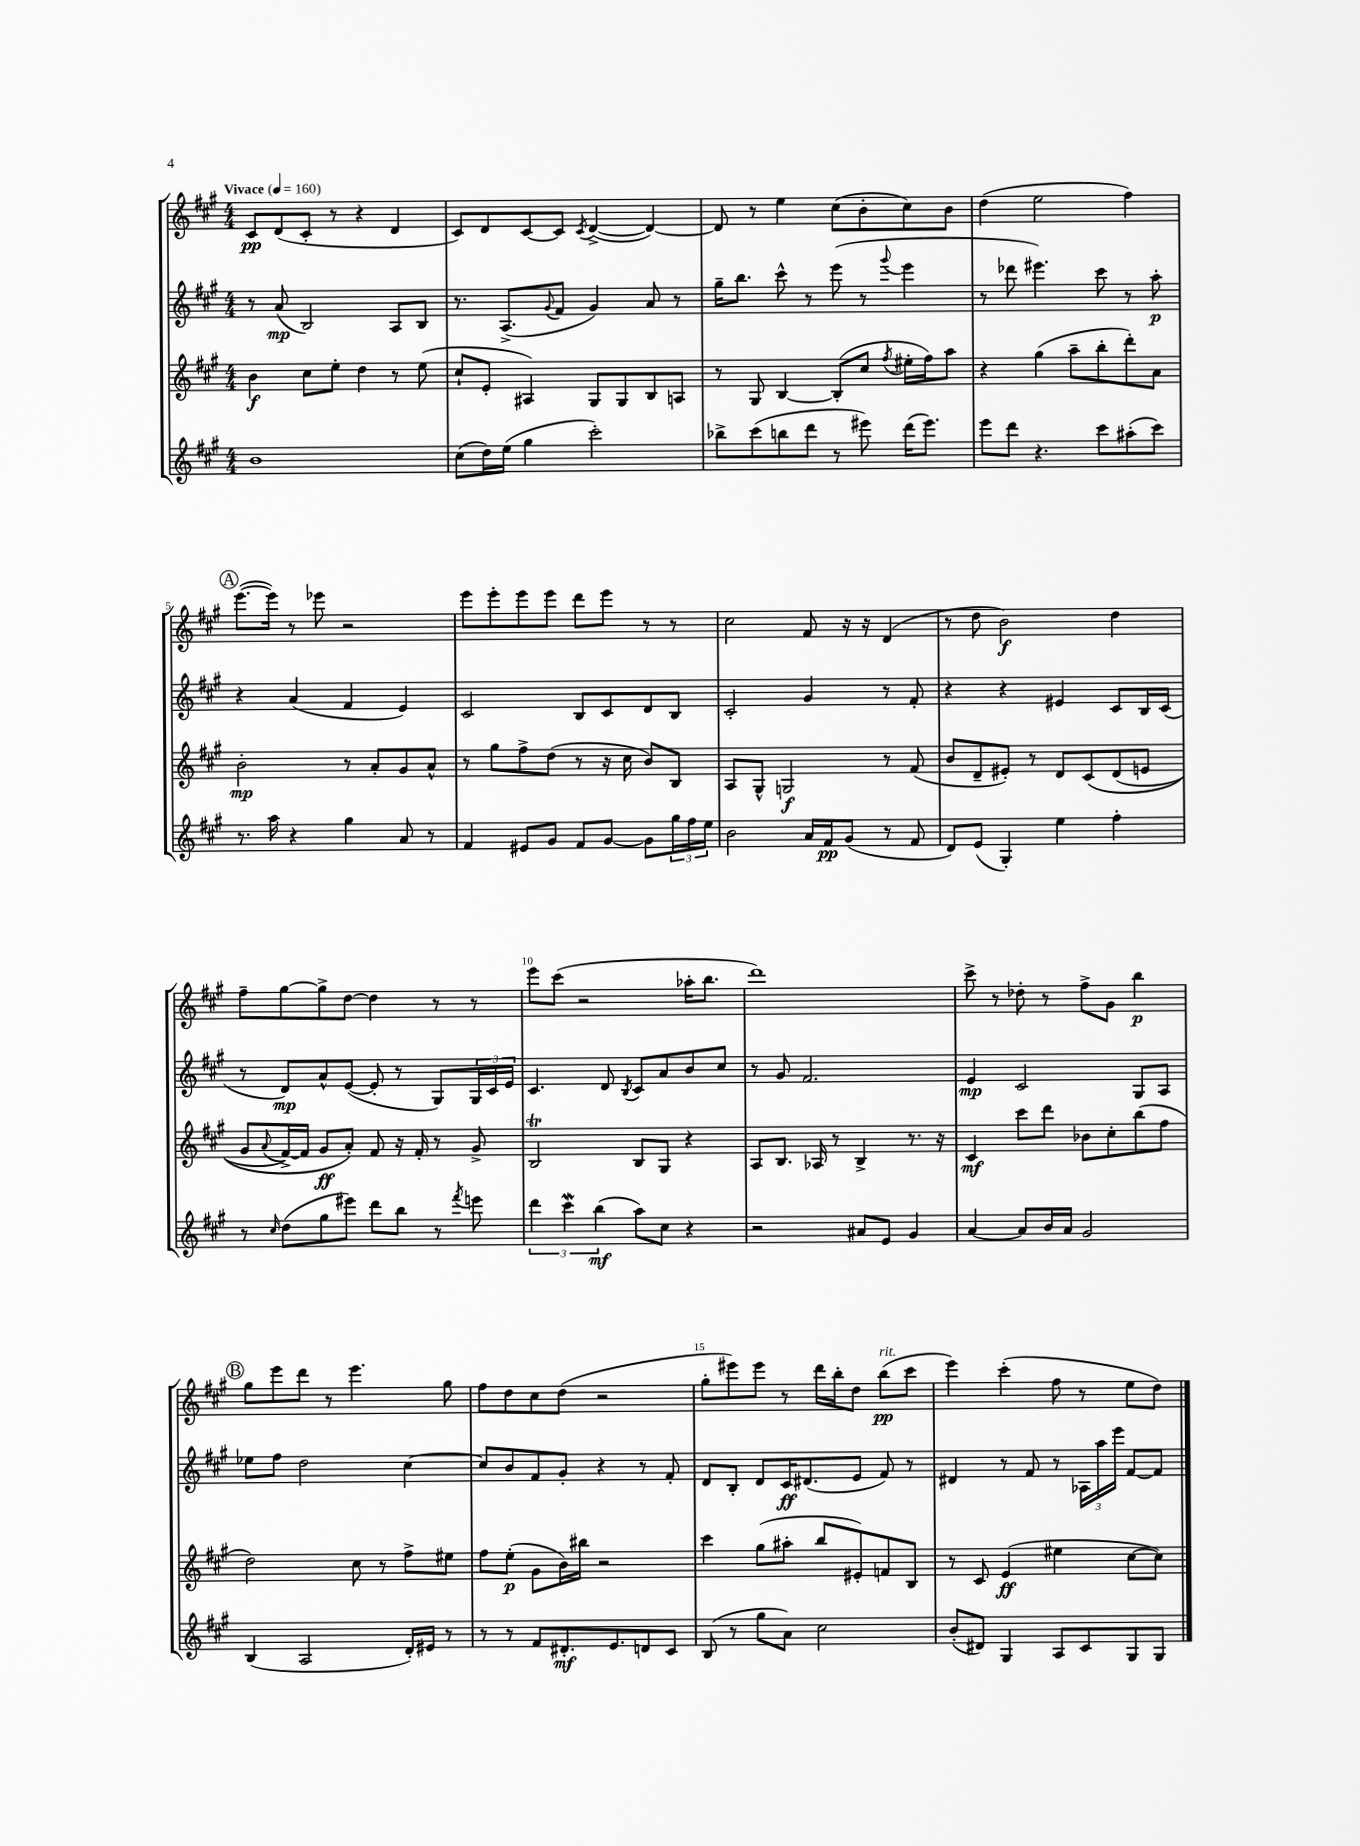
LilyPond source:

<<
\new StaffGroup <<
\new Staff = "s0" {
    \clef treble \key a \major \numericTimeSignature \time 4/4 \tempo "Vivace" 4 = 160
    cis'8\pp d'8( cis'8-. r8 r4 d'4 |
    cis'8) d'8 cis'8~ cis'8 \acciaccatura { cis'8 } d'4~->( d'4~) |
    d'8 r8 e''4 cis''8( b'8-. cis''8) b'8 |
    d''4( e''2 fis''4) |
    \mark \markup { \circle "A" } e'''8.~( e'''16) r8 ees'''8 r2 |
    e'''8 e'''8-. e'''8 e'''8 d'''8 e'''8 r8 r8 |
    cis''2 fis'8 r16 r16 d'4( |
    r8 d''8 b'2\f) d''4 |
    fis''8-- gis''8~ gis''8-> d''8~ d''4 r8 r8 |
    e'''8 cis'''8( r2 aes''16-. b''8. |
    d'''1) |
    cis'''8-> r8 des''8-. r8 fis''8-> gis'8 b''4\p |
    \mark \markup { \circle "B" } gis''8 e'''8 d'''8 r8 e'''4. gis''8 |
    fis''8 d''8 cis''8 d''8( r2 |
    gis''8-. eis'''8) eis'''8 r8 d'''16 b''16-. d''8 b''8\pp^\markup { \italic "rit." }( cis'''8 |
    e'''4) cis'''4-.( fis''8 r8 e''8 d''8) \bar "|." |
}
\new Staff = "s1" {
    \clef treble \key a \major \numericTimeSignature \time 4/4
    r8 a'8\mp( b2) a8 b8 |
    r8. a8.->( \appoggiatura { gis'8 } fis'8 gis'4) a'8 r8 |
    gis''16-- b''8. cis'''8-^ r8 e'''8( r8 \appoggiatura { gis'''8 } e'''4 |
    r8 des'''8 eis'''4.) cis'''8 r8 a''8-.\p |
    \mark \markup { \circle "A" } r4 a'4( fis'4 e'4) |
    cis'2 b8 cis'8 d'8 b8 |
    cis'2-. gis'4 r8 fis'8-. |
    r4 r4 eis'4 cis'8 b16 cis'16( |
    r8 d'8\mp) a'8-^ e'8~( e'8-. r8 gis8) \tuplet 3/2 { gis16 cis'16 e'16 } |
    cis'4. d'8 \acciaccatura { b8 } cis'8 a'8 b'8 cis''8 |
    r8 gis'8 fis'2. |
    e'4\mp cis'2 gis8 a8 |
    \mark \markup { \circle "B" } ees''8 fis''8 d''2 cis''4~ |
    cis''8 b'8 fis'8 gis'8-. r4 r8 fis'8-. |
    d'8 b8-. d'8 cis'16\ff dis'8.( e'8 fis'8) r8 |
    dis'4 r8 fis'8 r8 \tuplet 3/2 { aes16 a''16 e'''16 } fis'8~ fis'8 \bar "|." |
}
\new Staff = "s2" {
    \clef treble \key a \major \numericTimeSignature \time 4/4
    b'4\f cis''8 e''8-. d''4 r8 e''8( |
    cis''8-! e'8-. ais4) gis8 gis8 b8 a8 |
    r8 gis8 b4~ b8-.( cis''8 \acciaccatura { fis''8 } eis''16-. fis''16) a''8 |
    r4 gis''4( a''8-- b''8-. d'''8-.) a'8 |
    \mark \markup { \circle "A" } b'2-.\mp r8 a'8-. gis'8 a'8-^ |
    r8 gis''8 fis''8-> d''8( r8 r16 cis''16 b'8) b8 |
    a8 gis8-^ g2\f r8 fis'8( |
    b'8 d'8-- eis'8-.) r8 d'8 cis'8\( d'8( e'8 |
    gis'8 \appoggiatura { a'8 } fis'16~->) fis'16 gis'8\ff a'8-.\) fis'8 r16 fis'16-. r8 gis'8-> |
    b2\trill b8 gis8 r4 |
    a8 b8. aes16 r8 b4-> r8. r16 |
    cis'4\mf cis'''8 d'''8 bes'8 cis''8-. b''8( fis''8 |
    \mark \markup { \circle "B" } d''2) cis''8 r8 fis''8-> eis''8 |
    fis''8 e''8-.\p( gis'8 b'16) bis''16 r2 |
    cis'''4 gis''8( ais''8-. b''8 eis'8-.) f'8 b8 |
    r8 cis'8 e'4\ff( eis''4 cis''8~ cis''8) \bar "|." |
}
\new Staff = "s3" {
    \clef treble \key a \major \numericTimeSignature \time 4/4
    b'1 |
    cis''8( d''16) e''16( gis''4 cis'''2-.) |
    bes''8-> cis'''8( b''8 d'''8 r8 eis'''8) d'''16( eis'''8.) |
    e'''8 d'''8 r4. cis'''8 ais''8-.( cis'''8) |
    \mark \markup { \circle "A" } r8. a''16 r4 gis''4 a'8 r8 |
    fis'4 eis'8 gis'8 fis'8 gis'8~ gis'8 \tuplet 3/2 { gis''16 fis''16 e''16 } |
    b'2 a'16 fis'16\pp gis'8( r8 fis'8 |
    d'8) e'8( gis4-.) e''4 fis''4-. |
    r8 \grace { cis''16 } d''8( gis''8 eis'''8) d'''8 b''8 r8 \acciaccatura { fis'''8 } e'''8 |
    \tuplet 3/2 { d'''4 cis'''4\mordent b''4\mf( } a''8) cis''8 r4 |
    r2 ais'8 e'8 gis'4 |
    a'4~ a'8 b'16 a'16 gis'2 |
    \mark \markup { \circle "B" } b4( a2 d'16-.) eis'16 r8 |
    r8 r8 fis'8 dis'8.-.\mf e'8. d'8 cis'8 |
    b8( r8 gis''8 a'8) cis''2 |
    b'8-.( dis'8) gis4 a8 cis'8 gis8 gis8 \bar "|." |
}
>>
>>
\layout { \context { \Score \override BarNumber.break-visibility = ##(#f #t #t) barNumberVisibility = #(every-nth-bar-number-visible 5) } }
